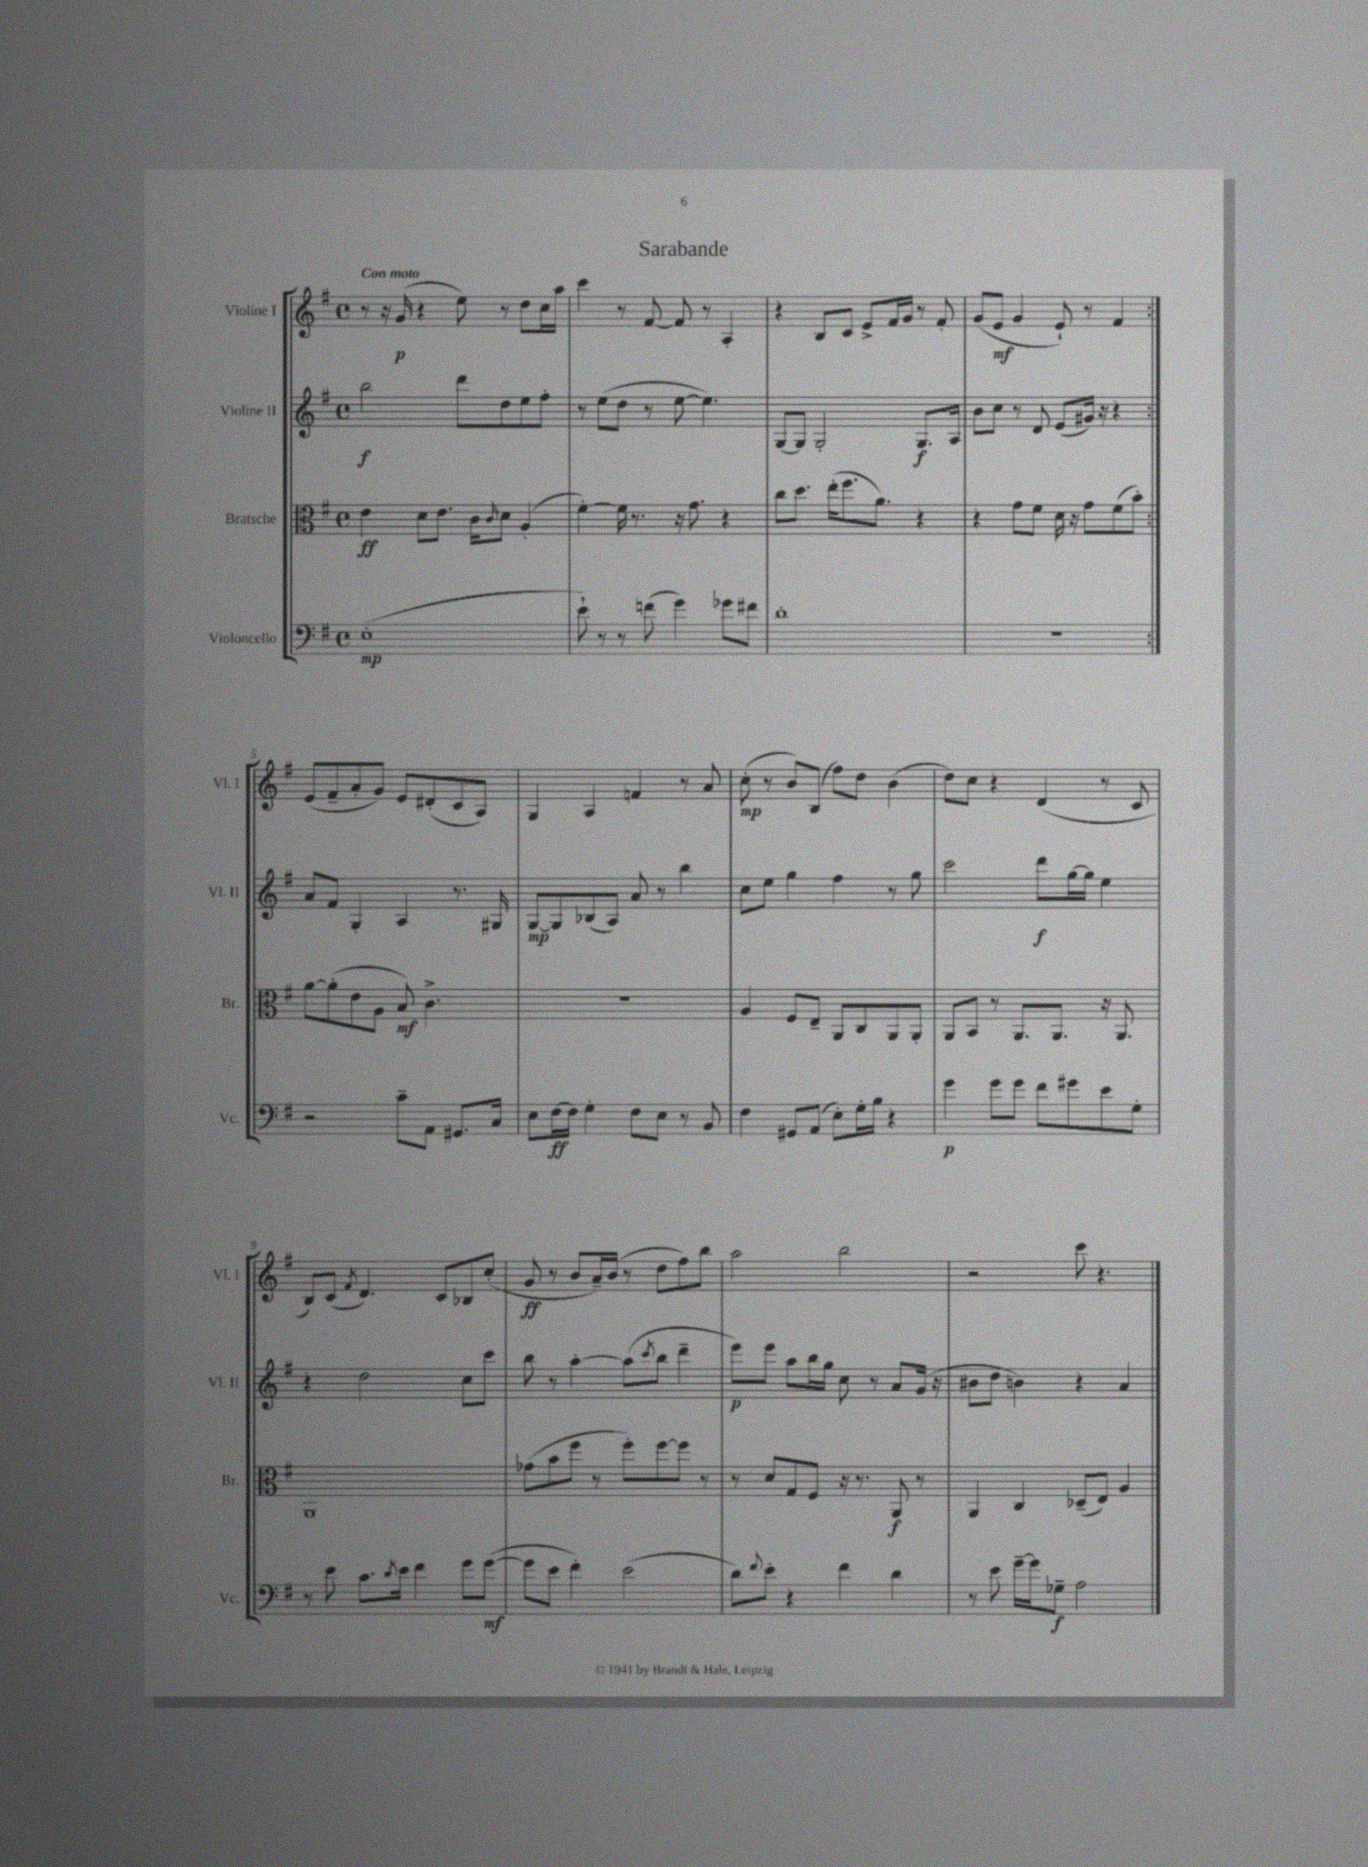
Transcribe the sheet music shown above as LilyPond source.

\header { title = "Sarabande" }
<<
\new StaffGroup <<
\new Staff = "s0" \with { instrumentName = "Violine I" shortInstrumentName = "Vl. I" } {
    \clef treble \key g \major \defaultTimeSignature \time 4/4 \tempo "Con moto"
    \repeat volta 2 { r8 r16 g'16\p( r4 e''8) r8 d''8 c''16 a''16 |
    c'''4 r8 fis'8~ fis'8 r8 a4-. |
    r4 b8 c'8 e'8-> fis'16 g'16 r8 fis'8-. |
    g'8( e'8\mf g'4 e'8-!) r8 fis'4 | }
    e'8( fis'8-- a'8-. g'8) e'8 dis'8-.( c'8 a8) |
    g4 a4 f'4 r8 a'8 |
    c''8-.\mp( r8 b'8) b8( fis''8) d''8 b'4( |
    d''8) c''8 r4 d'4( r8 c'8 |
    b8) c'8( \acciaccatura { fis'8 } d'4.) c'8 bes8 c''8-.( |
    g'8\ff r8 b'8 a'16--) b'16( r8 d''8 fis''8) b''8 |
    a''2 b''2 |
    r2 c'''8 r4. \bar "|." |
}
\new Staff = "s1" \with { instrumentName = "Violine II" shortInstrumentName = "Vl. II" } {
    \clef treble \key g \major \defaultTimeSignature \time 4/4
    \repeat volta 2 { b''2\f d'''8 d''8 e''8 fis''8-. |
    r8 e''8( d''8 r8 e''8~ e''4.) |
    g8~ g8 g2-. g8.\f a16 |
    b'8 c''8 r8 d'8 e'8( gis'16) r16 r4 | }
    a'8 fis'8 g4-. a4 r8. gis16 |
    g8~\mp g8 bes8( a8) a'8 r8 b''4 |
    c''8 e''8 g''4 fis''4 r8 g''8 |
    c'''2 d'''8\f g''16~ g''16 e''4 |
    r4 d''2 c''8 c'''8 |
    b''8 r8 a''4~-. a''8( \acciaccatura { c'''8 } b''8 d'''4-- |
    e'''8\p) e'''8 a''8 b''16 g''16 c''8 r8 a'8 g'16( r16 |
    bis'8 d''8 b'4) r4 a'4 \bar "|." |
}
\new Staff = "s2" \with { instrumentName = "Bratsche" shortInstrumentName = "Br." } {
    \clef alto \key g \major \defaultTimeSignature \time 4/4
    \repeat volta 2 { e'4\ff d'8 e'8. c'16 \grace { c'16 } d'8 a4-.( |
    fis'4~-.) fis'16 r8. r16 g'8. r4 |
    c''8 d''8. e''16-.( fis''8. a'8.) r4 |
    r4 g'8 fis'8 d'16 r16 g'8 fis'8( b'8-.) | }
    a'8~ a'8-.( e'8 a8 b8\mf) c'4.-> |
    R1 |
    a4 fis8 e8-- a,8 c8 a,8 a,8-. |
    a,8 b,8 r8 a,8. a,8. r16 a,8. |
    a,1 |
    ges'8( b'8 fis''8 r8 fis''8-.) fis''8~ fis''8 r8 |
    r8 d'8 g8 fis8 r16 r8. a,8\f r8 |
    a,4 c4 des8--( e8) a4 \bar "|." |
}
\new Staff = "s3" \with { instrumentName = "Violoncello" shortInstrumentName = "Vc." } {
    \clef bass \key g \major \defaultTimeSignature \time 4/4
    \repeat volta 2 { e1-.\mp( |
    e'8-!) r8 r8 f'8( g'4) ges'8 fis'8 |
    d'1-. |
    R1 | }
    r2 c'8-- a,8 gis,8. c16 |
    e8 fis16~\ff fis16 g4-. fis8 e8 r8 b,8 |
    fis4 gis,8 a,8( e8-.) g16-. b16 r4 |
    g'4\p g'8 g'8 fis'8 gis'8 e'8 g8-. |
    r8 e'8 c'8. \acciaccatura { d'8 } e'16 fis'4 g'8 g'8~\mf( |
    g'8 e'8 fis'4-.) e'2( |
    d'8) \appoggiatura { fis'8 } e'8-. r4 fis'4 d'4 |
    r8 e'8 g'16~-- g'16 ges8--\f a2 \bar "|." |
}
>>
>>
